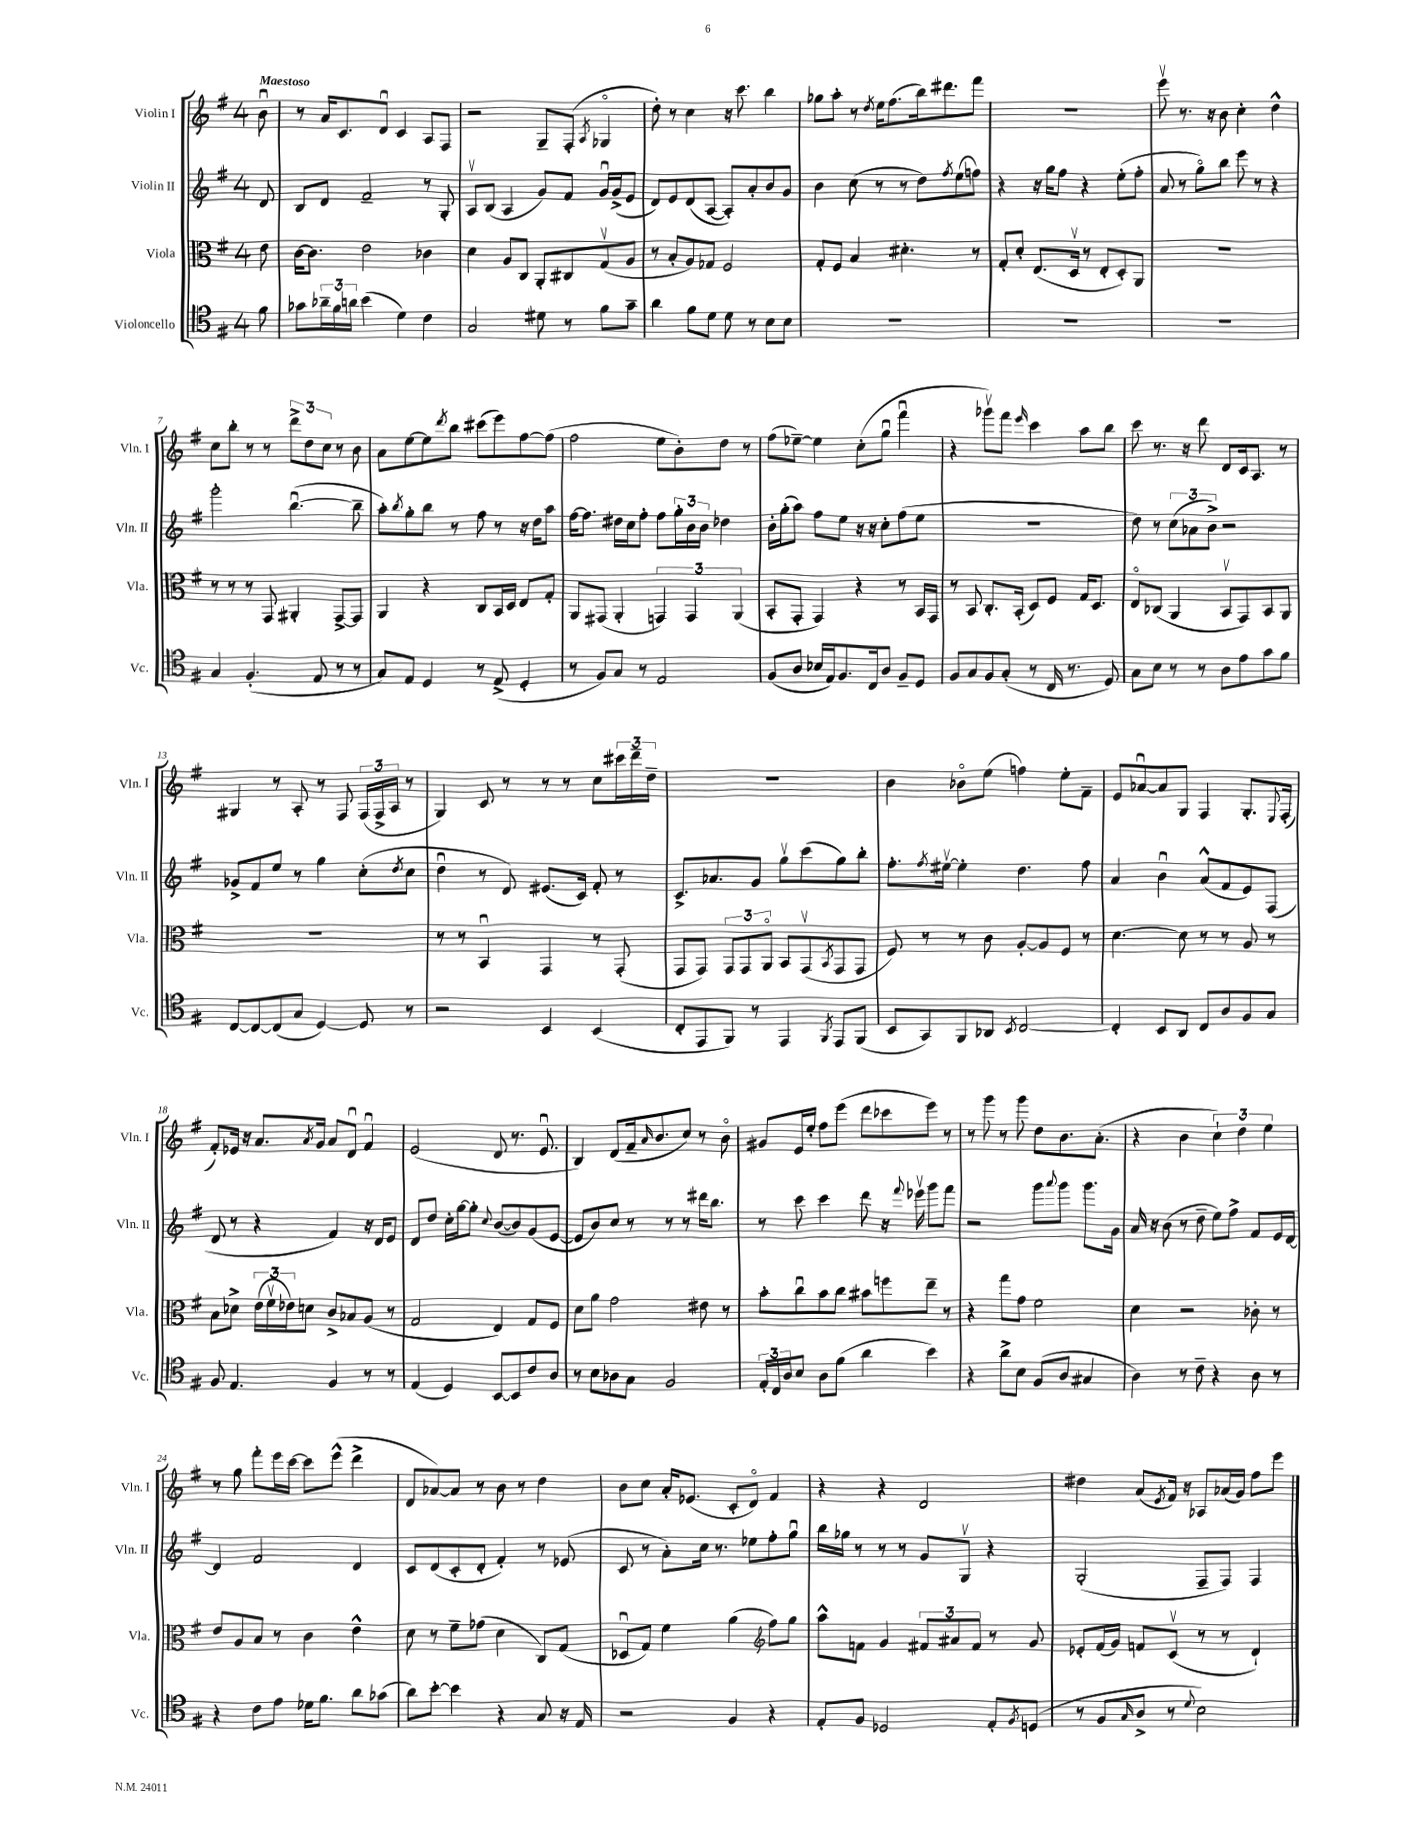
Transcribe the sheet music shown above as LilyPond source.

<<
\new StaffGroup <<
\new Staff = "s0" \with { instrumentName = "Violin I" shortInstrumentName = "Vln. I" } {
    \clef treble \key g \major \once \override Staff.TimeSignature.style = #'single-digit \time 4/4 \partial 8 \tempo "Maestoso"
    b'8\downbow |
    r8 a'16 c'8. d'8\downbow c'4 a8 fis8 |
    r2 g8-- fis8-.( \acciaccatura { a8 } ges4\flageolet |
    d''8-.) r8 c''4 r16 c'''8. b''4 |
    ges''8 a''8-. r8 \acciaccatura { d''8 } e''16 fis''8.( b''16) dis'''8. fis'''8 |
    R1 |
    e'''8\upbow r8. r16 b'8 c''4-. d''4-^ |
    c''8 b''8-. r8 r8 \tuplet 3/2 { d'''8-> d''8 c''8 } r8 b'8 |
    a'8 e''8~ e''8 \acciaccatura { d'''8 } b''8 cis'''8( e'''8) fis''8~ fis''8( |
    fis''2 e''8 b'8-.) d''8 r8 |
    fis''8( ees''8~--) ees''4 c''8-.( g''8\downbow fis'''4\downbow |
    r4 ges'''8\upbow) fis'''8 \grace { e'''16 } c'''4 a''8 b''8 |
    c'''8 r8. r16 d'''8 d'8 c'16 a8. r8 |
    gis4 r8 a8-. r8 fis8 \tuplet 3/2 { fis16( fis16-> a16 } r8 |
    g4) c'8 r8 r8 r8 c''8 \tuplet 3/2 { cis'''16 d'''16-- d''16-- } |
    R1 |
    b'4 bes'8\flageolet e''8( f''4) e''8-. fis'8-- |
    e'8 aes'8~\downbow aes'8 g8 fis4 g8.-. \appoggiatura { e8 } fis16-.( |
    fis'8-.) ees'16 r16 a'8. \acciaccatura { a'8 } g'16 a'8 d'8\downbow fis'4\downbow |
    e'2( d'8 r8. e'8.\downbow |
    b4) d'8( fis'16-- \grace { a'16 } b'8. c''8) r8 b'8\flageolet |
    gis'8 e'16 e''16-. fis''8 e'''8( d'''8 ces'''8 e'''8) r8 |
    r8 g'''8 r8 g'''8 d''8 b'8. a'8.-.( |
    r4 b'4 \tuplet 3/2 { c''4-!) d''4 e''4 } |
    r8 g''8 fis'''8-. e'''16 c'''16~ c'''8 e'''8-^( d'''4-> |
    d'8 aes'8~) aes'8 r8 b'8 r8 d''4 |
    b'8 c''8 a'16-. ees'8.( c'8-. d'8\flageolet) fis'4 |
    r4 r4 d'2 |
    dis''4 a'8( \acciaccatura { e'8 } fis'16) r16 aes8 aes'16( g'16) fis''8 e'''8 \bar "|." |
}
\new Staff = "s1" \with { instrumentName = "Violin II" shortInstrumentName = "Vln. II" } {
    \clef treble \key g \major \once \override Staff.TimeSignature.style = #'single-digit \time 4/4 \partial 8
    d'8 |
    b8 d'8 fis'2-- r8 g8-. |
    a8\upbow b8( a4 g'8) fis'8 g'16\downbow g'16->( e'8 |
    d'8) e'8 d'8( a8~ a8-.) a'8-. b'8 g'8 |
    b'4 c''8( r8 r8 d''8) \acciaccatura { fis''8 } e''8( f''8) |
    r4 r16 g''16 fis''8 r4 e''8-.( fis''8-. |
    a'8 r8 g''8\flageolet) b''8 e'''8 r8 r4 |
    g'''2-. b''4.~\downbow( b''8-- |
    a''8-.) \acciaccatura { b''8 } g''8-. b''8 r8 fis''8 r8 r16 d''16 a''8 |
    fis''16~ fis''8. dis''16 c''16 fis''8-. fis''8 \tuplet 3/2 { g''16-. b'16 b'16 } des''4 |
    b'16-. g''16-.( a''8) fis''8 e''8 r16 r16 c''8-. fis''8( e''8 |
    R1 |
    d''8) r8 \tuplet 3/2 { c''8( aes'8 b'8->) } r2 |
    ges'8-> fis'8 e''8 r8 g''4 c''8-.( \acciaccatura { d''8 } c''8 |
    d''4\downbow r8 d'8) eis'8.( c'16) fis'8-. r8 |
    c'8.-> aes'8. g'8 g''8\upbow c'''8( g''8) b''8-. |
    fis''8.-. \acciaccatura { fis''8 } eis''16~\upbow eis''4-. d''4. fis''8 |
    a'4 b'4\downbow a'8-^( fis'8 e'8) fis8( |
    d'8 r8 r4 fis'4) r16 d'16 e'8 |
    d'8 d''8 c''16-. g''16~ g''8-. \appoggiatura { c''8 } b'8~( b'8) g'8( e'8~ |
    e'8 b'8) c''8 r8 r8 r8 dis'''16 b''8. |
    r8 c'''8 c'''4 d'''8 r16 \appoggiatura { fis'''8 } ees'''16\upbow g'''8 fis'''8 |
    r2 g'''8 \appoggiatura { a'''8 } g'''8 g'''8. g'16 |
    a'16 r16 b'8( r8 d''8-- e''8) fis''8-> fis'8 e'16 d'16~ |
    d'4 fis'2 d'4 |
    c'8 d'8( c'8-. d'8-. fis'4-.) r8 ees'8( |
    c'8 r8 a'8-.) c''16 r8. ees''8 fis''8-. g''8\downbow |
    b''16 ges''16 r8 r8 r8 g'8 g8\upbow r4 |
    g2-.( fis8-- fis8) fis4 \bar "|." |
}
\new Staff = "s2" \with { instrumentName = "Viola" shortInstrumentName = "Vla." } {
    \clef alto \key g \major \once \override Staff.TimeSignature.style = #'single-digit \time 4/4 \partial 8
    e'8 |
    c'16~ c'8. e'2 ces'4 |
    d'4 a8 c8 a,8-. cis8 g8\upbow( a8 |
    r8 b8-. a8) ges8 fis2 |
    g8-. fis8 b4 dis'4.-. r8 |
    g8-. d'8-. e8.( d16\upbow r8 e8-. d8-.) a,8 |
    R1 |
    r8 r8 r8 g,8 ais,4-. g,8~-> g,8 |
    a,4 r4 c8 b,16 d16 e8 g8-. |
    a,8 gis,8( a,4-. \tuplet 3/2 { g,4) g,4 a,4( } |
    b,8-. g,8-. g,4) r4 r8 b,16 g,16 |
    r8 b,8 c8.-. b,16-.( d8) fis8 g16 d8. |
    e8\flageolet ces8( a,4 b,8\upbow g,8) b,8 a,8 |
    R1 |
    r8 r8 b,4\downbow g,4 r8 g,8-.( |
    g,8 g,8) \tuplet 3/2 { g,8 g,8 a,8\flageolet } b,8 g,8\upbow( \acciaccatura { b,8 } g,8 g,8 |
    fis8) r8 r8 c'8 a8~-. a8 fis8 r8 |
    d'4.~ d'8 r8 r8 a8 r8 |
    b8 des'8-> \tuplet 3/2 { e'16( fis'16\upbow ees'16) } d'8 c'8-> bes8 a8( r8 |
    g2 e4) g8 fis8 |
    d'8 a'8 g'2 eis'8 r8 |
    b'8-. c''8\downbow b'8 c''8 bis'8 f''8 e''8-- r8 |
    r4 g''8 g'8 fis'2 |
    d'4 r2 ces'8-. r8 |
    e'8 a8 b8 r8 c'4 e'4-^ |
    d'8 r8 fis'8-- ges'8( d'4 c8) g8( |
    des8\downbow g8) fis'4 a'4( \clef treble fis''8) g''8 |
    a''8-^ f'8 g'4 \tuplet 3/2 { fis'8 ais'8 fis'8 } r8 g'8 |
    ees'8-. fis'16( g'16) f'8 c'8\upbow( r8 r8 d'4-!) \bar "|." |
}
\new Staff = "s3" \with { instrumentName = "Violoncello" shortInstrumentName = "Vc." } {
    \clef tenor \key g \major \once \override Staff.TimeSignature.style = #'single-digit \time 4/4 \partial 8
    fis'8 |
    ges'8 \tuplet 3/2 { aes'16-- fis'16 a'16 } b'4( d'4) c'4 |
    g2 dis'8 r8 fis'8 g'8-- |
    a'4 fis'8 d'8 d'8 r8 b8 b8 |
    R1 |
    R1 |
    R1 |
    g4 fis4.-.( e8 r8 r8 |
    g8) e8 d4 r8 e8->( d4-. |
    r8 fis8) g8 r8 e2 |
    fis8( a8 bes16 e16) fis8. c16 a8 fis8-- d8 |
    fis8 g8 fis8 g8-.( r8 c16 r8. d8) |
    g8 b8 r8 r8 a8 e'8 g'8 fis'8 |
    c8~ c8~ c8( g8 d4~) d8 r8 |
    r2 b,4 b,4( |
    c8-. e,8 fis,8) r8 e,4 \acciaccatura { fis,8 } e,8 fis,8( |
    b,8 g,8) fis,8 aes,8 \acciaccatura { b,8 } c2~ |
    c4-. b,8 a,8 c8 a8 fis8 g8 |
    fis8 e4. fis4 r8 r8 |
    e4( d4) b,8~ b,8 c'8 a8 |
    r8 b8 aes8 g8 fis2 |
    \tuplet 3/2 { e16-. c16 a16 } b8 a8 fis'8( a'4 b'4) |
    r4 a'8-> b8 fis8( a8 gis4 |
    a4) r8 c'8-- r4 a8 r8 |
    r4 c'8 e'8 des'16 fis'8. a'8 ges'8( |
    a'8) b'8~-. b'4 r4 g8 r16 e16 |
    r2 fis4 r4 |
    e8-. fis8 des2 e8-. \acciaccatura { fis8 } d8( |
    r8 fis8 \grace { g16 } a8-> r8 \appoggiatura { d'8 } b2) \bar "|." |
}
>>
>>
